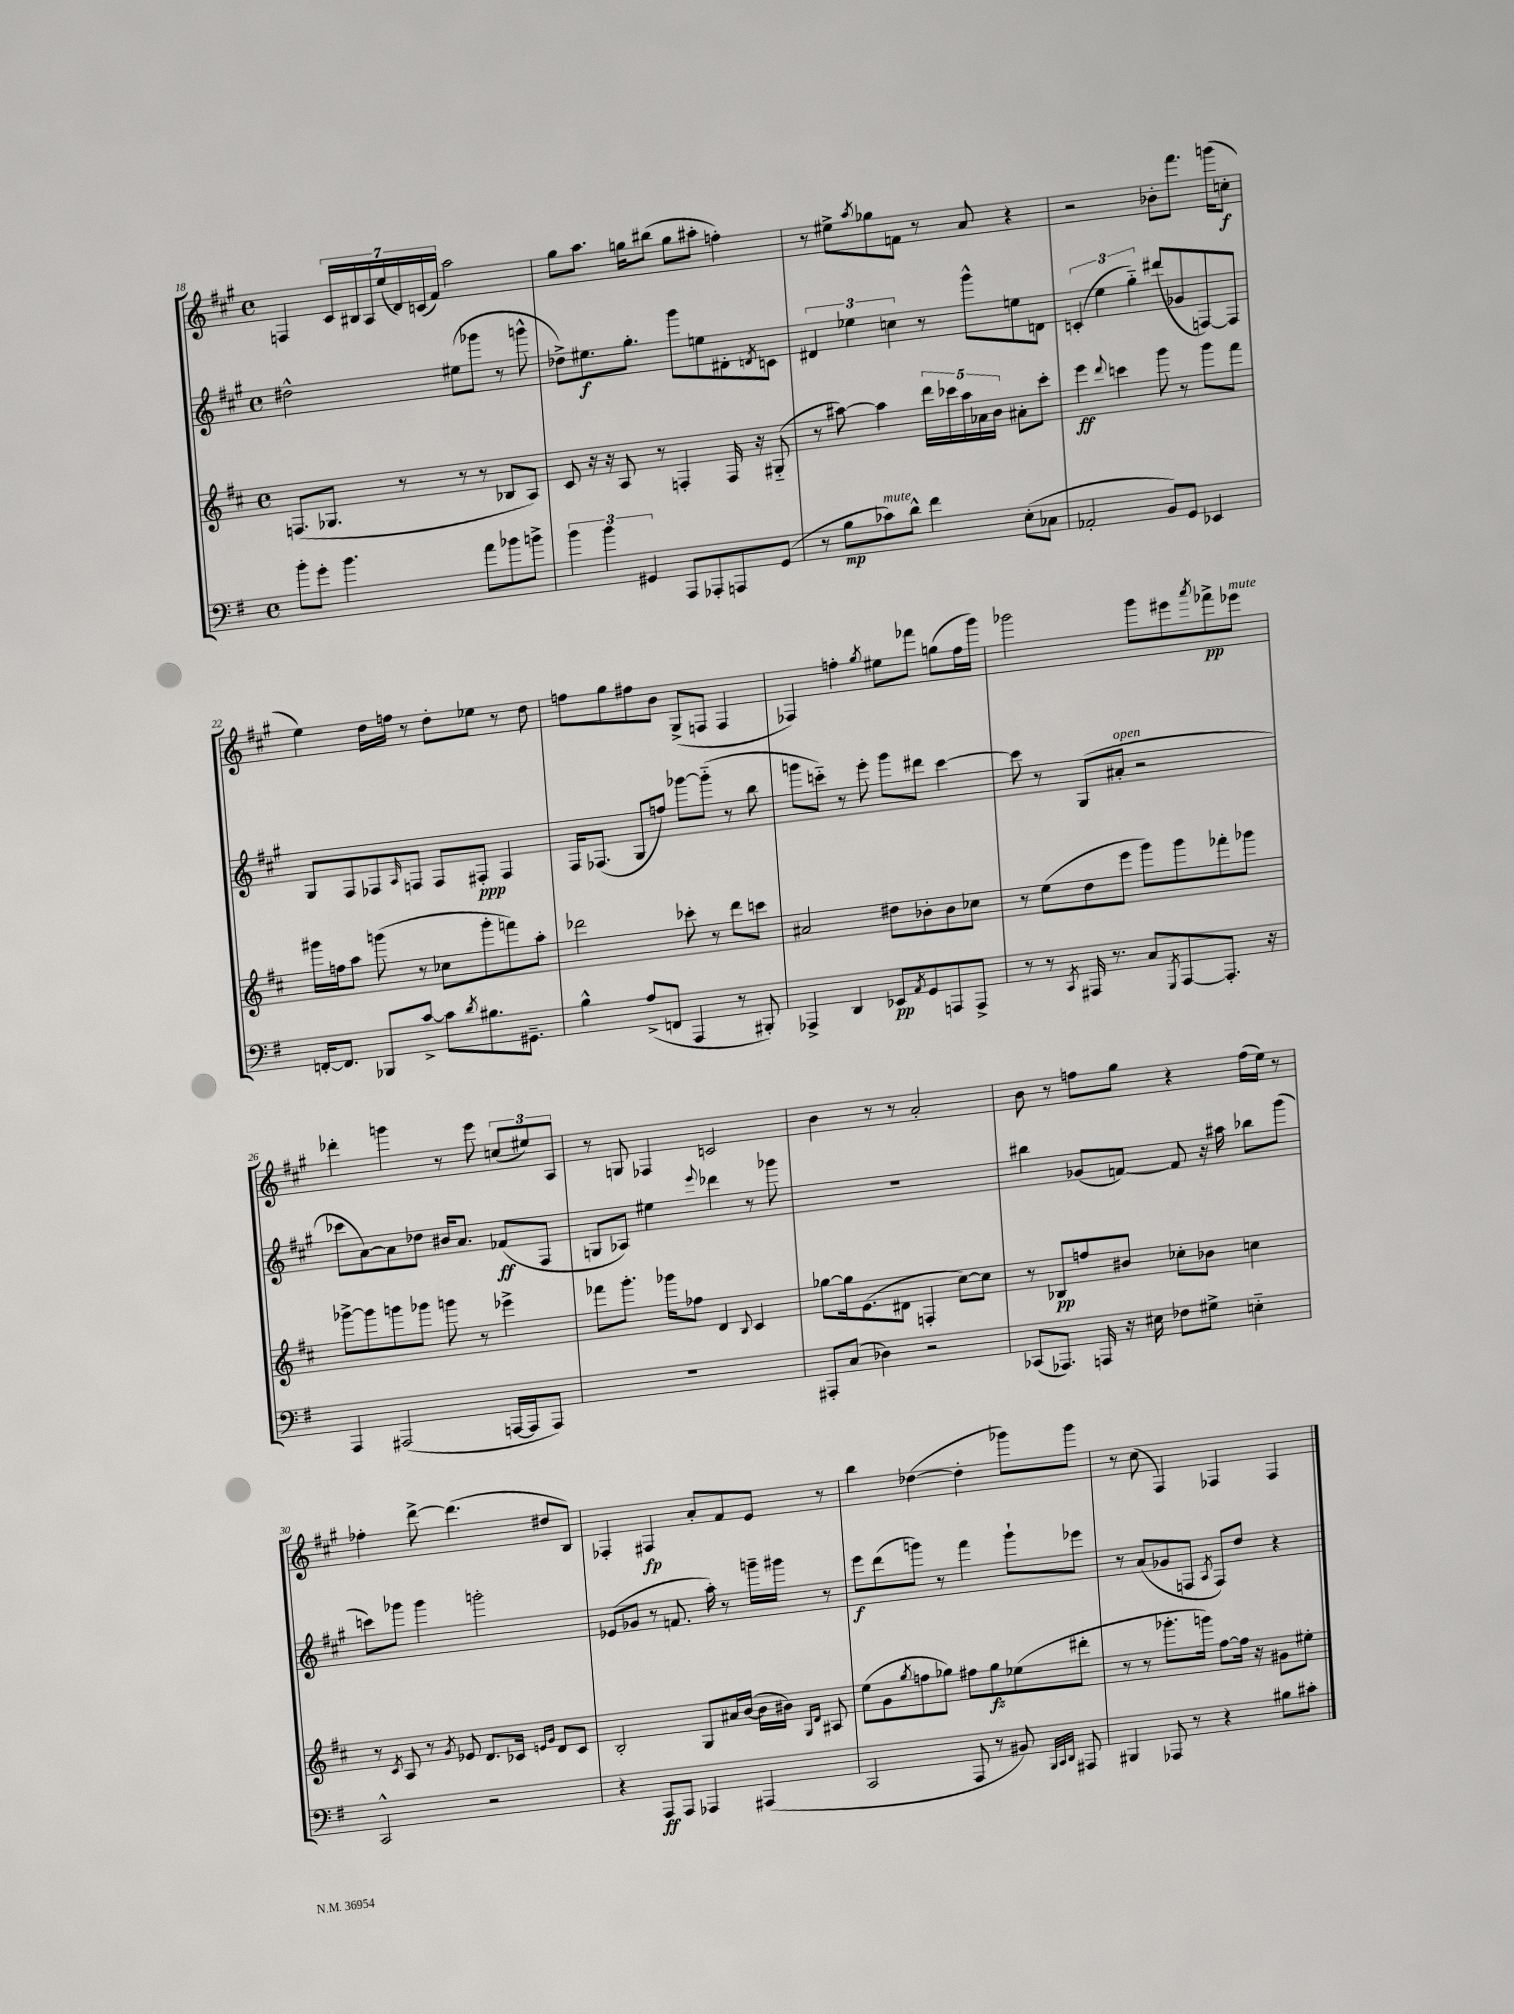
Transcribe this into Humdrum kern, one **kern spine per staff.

**kern	**dynam	**kern	**dynam	**kern	**dynam	**kern	**dynam
*part4	*part4	*part3	*part3	*part2	*part2	*part1	*part1
*staff4	*staff4	*staff3	*staff3	*staff2	*staff2	*staff1	*staff1
*clefF4	*	*clefG2	*	*clefG2	*	*clefG2	*
*k[f#]	*	*k[f#c#]	*	*k[f#c#g#]	*	*k[f#c#g#]	*
*M4/4	*	*M4/4	*	*M4/4	*	*M4/4	*
*met(c)	*	*met(c)	*	*met(c)	*	*met(c)	*
=18	=18	=18	=18	=18	=18	=18	=18
8b'\L	.	(8.Fn/L	.	2dd#X^^\	.	4Fn/	.
8g'\J	.	.	.	.	.	.	.
.	.	8.G-X/J	.	.	.	.	.
4.b\	.	.	.	.	.	28c#/LL	.
.	.	.	.	.	.	28B#X/	.
.	.	.	.	.	.	28A/	.
.	.	.	.	.	.	(28ee/	.
.	.	8r	.	.	.	.	.
.	.	.	.	.	.	28d/)	.
.	.	.	.	.	.	(28cn/	.
.	.	.	.	.	.	28f#/JJ)	.
.	.	8r	.	(8ee#X\L	.	2aa\	.
8a\L	.	8r	.	8ggg-X\J	.	.	.
8b-X\	.	8B-X/L	.	8r	.	.	.
8bn^\J	.	8A/J)	.	8gggn^^\	.	.	.
=19	=19	=19	=19	=19	=19	=19	=19
6b\	.	8c#/	.	8dd-X^\L)	.	8gg#\L	.
.	.	16r	.	8.ee#X\	f	8.aa\J	.
6b\	.	.	.	.	.	.	.
.	.	16r	.	.	.	.	.
.	.	8A/	.	.	.	.	.
.	.	.	.	8.gg#'\J	.	16ggn\KL	.
6GG#X/	.	.	.	.	.	.	.
.	.	8r	.	.	.	(8bb#X\J	.
8AAA/L	.	4Fn'/	.	8ggg#\L	.	8gg\L	.
8AAA-X'/	.	.	.	8een\	.	8aa#X'\J	.
8AAAn/	.	16F/	.	8d#X'\	.	4ffn'\)	.
.	.	16r	.	.	.	.	.
.	.	.	.	8qdn/	.	.	.
(8GG#/J	.	(8G#X/	.	8cn\J	.	.	.
=20	=20	=20	=20	=20	=20	=20	=20
8r	.	8r	.	6d#X/	.	8r	.
8B\L	mp	[8aa#X\)	.	.	.	8ee#X^\L	.
.	.	.	.	6ee-X\	.	.	.
.	.	.	.	.	.	8qaa/	.
!LO:TX:a:i:t=mute	!	!	!	!	!	!	!
8c-X\)	.	4aa#\]	.	.	.	8gg-X\	.
.	.	.	.	6ccn\	.	.	.
8d^^\J	.	.	.	.	.	8fn\J	.
4f#\	.	20ddd\LL	.	8r	.	8r	.
.	.	20ccc-X\	.	.	.	.	.
.	.	20aa#\	.	.	.	.	.
.	.	.	.	8ggg#^^\L	.	8a/	.
.	.	20a-X\	.	.	.	.	.
.	.	20b\JJ	.	.	.	.	.
(8E'\L	.	8a#X'\L	.	8een\	.	4r	.
8C-X\J	.	8ccc-'\J	.	8dn\J	.	.	.
=21	=21	=21	=21	=21	=21	=21	=21
2AA-X'/	.	4eee\	ff	(6cn'/	.	2r	.
.	.	.	.	6ee\	.	.	.
.	.	8qqddd/	.	.	.	.	.
.	.	4cccn\	.	.	.	.	.
.	.	.	.	6gg#\)	.	.	.
8BB/L)	.	8ggg\	.	(8ddd#X/L	.	8b-X'\L	.
8GG/J	.	8r	.	8g-X/	.	8.fff#\J	.
4EE-X/	.	8ggg\L	.	[8Fn/)	.	.	.
.	.	.	.	.	.	(16gggn\KL	.
.	.	8fff#\J	.	8F/J]	.	8ccn'\J	f
!!LO:LB:g=z
=22	=22	=22	=22	=22	=22	=22	=22
[16FFn'/KL	.	16ggg#X\LL	.	8G#/L	.	4ee\)	.
8.FF/J]	.	16ffn\J	.	.	.	.	.
.	.	8aa\J	.	8F#/	.	.	.
8BBB-X/L	.	(8gggn\	.	8F-X/	.	16dd\LL	.
.	.	.	.	.	.	16ffn\JJ	.
.	.	.	.	16qqA/	.	.	.
[8c^/J	.	8r	.	8Fn/J	.	8r	.
8c\L]	.	8cc-X\L	.	8F/L	.	8dd'\L	.
8qd/	.	.	.	.	.	.	.
8.B#X\	.	8ggg'\	.	8F#X'/J	ppp	8ee-X\J	.
.	.	8fffn\)	.	4F#/	.	8r	.
8.GG#X~\J	.	.	.	.	.	.	.
.	.	8aa'\J	.	.	.	8dd\	.
=23	=23	=23	=23	=23	=23	=23	=23
4B^^\	.	2ddd-X\	.	16F#/KL	.	8ffn\L	.
.	.	.	.	(8.F-X/J	.	.	.
.	.	.	.	.	.	8gg#\	.
(8A^/L	.	.	.	8G#/L	.	8ff#X\	.
8FFn/J	.	.	.	8ffn/J)	.	8b\J	.
4AAA/	.	8ccc-X'\	.	[8ggg-X\L	.	(8G#^/L	.
.	.	8r	.	(8ggg-\J]	.	8Fn/J	.
8r	.	8ddd-\L	.	8r	.	4F/	.
8BBB#X'/)	.	8cccn\J	.	8bb\	.	.	.
=24	=24	=24	=24	=24	=24	=24	=24
4AAA-X^/	.	2a#X/	.	8gggn\L	.	4F-X/)	.
.	.	.	.	8cccn\J)	.	.	.
4DD/	.	.	.	8r	.	4ffn'\	.
.	.	.	.	8eee'\	.	.	.
.	.	.	.	.	.	8qgg#/	.
8EE-X/L	pp	8dd#X\L	.	8ggg\L	.	8ee#X\L	.
8qAA/	.	.	.	.	.	.	.
8GG/	.	8b-X'\	.	8ddd#X\J	.	8fff-X\J	.
8AAAn/	.	8b-\	.	[4ccc\	.	(8ggn\L	.
8AAA^/J	.	8cc-X\J	.	.	.	16ff\L	.
.	.	.	.	.	.	16ggg#\JJ)	.
=25	=25	=25	=25	=25	=25	=25	=25
8r	.	8r	.	8ccc\]	.	2ggg-X\	.
8r	.	(8ee\L	.	8r	.	.	.
8qCC/	.	.	.	.	.	.	.
16AAA#X/	.	8dd\	.	(8G#/L	.	.	.
8.r	.	.	.	.	.	.	.
!	!	!	!	!LO:TX:a:i:t=open	!	!	!
.	.	8eee\J	.	8a#X'/J	.	.	.
8C/L	.	8ggg\L)	.	2r	.	8ggg-\L	.
8qGGG/	.	.	.	.	.	.	.
[8AAA#/	.	8ggg\	.	.	.	8eee#X\	.
.	.	.	.	.	.	8qaaa/	.
8.AAA#'/J]	.	8fff-X'\	.	.	.	8fff-X^\	pp
!	!	!	!	!	!	!LO:TX:a:i:t=mute	!
.	.	8ggg-X\J	.	.	.	8eee-X\J	.
16r	.	.	.	.	.	.	.
!!LO:LB:g=z
=26	=26	=26	=26	=26	=26	=26	=26
4AAA/	.	[8ggg-X^\L	.	8ccc-X\L	.	4ddd-X'\	.
.	.	8ggg-\]	.	[8a\)	.	.	.
(2AAA#X/	.	8gggn\	.	8a\]	.	4gggn\	.
.	.	8ggg-X\J	.	8dd-X\J	.	.	.
.	.	8gggn\	.	16b#X/KL	.	8r	.
.	.	.	.	8.a/J	.	.	.
.	.	8r	.	.	.	8eee\	.
[16AAAn/LL	.	4eee-X^\	.	(8f-X/L	ff	(12ccn/L	.
16AAA/J]	.	.	.	.	.	.	.
.	.	.	.	.	.	12ee#X/)	.
8AAA/J)	.	.	.	8F#/J	.	.	.
.	.	.	.	.	.	12A/J	.
=27	=27	=27	=27	=27	=27	=27	=27
1r	.	8fff-X\L	.	8Gn/L	.	8r	.
.	.	8.ggg'\J	.	8A-X/J)	.	8Gn/	.
.	.	.	.	4ee#X\	.	4F-X/	.
.	.	16ggg-X\KL	.	.	.	.	.
.	.	8ff-X\J	.	.	.	.	.
.	.	.	.	8qqeee/	.	.	.
.	.	4d/	.	4ddd-X\	.	2cn/	.
.	.	8qqB/	.	.	.	.	.
.	.	4c#/	.	8r	.	.	.
.	.	.	.	8ggg-X\	.	.	.
=28	=28	=28	=28	=28	=28	=28	=28
8AAA#X'/L	.	[8gg-X\L	.	1r	.	4b\	.
(8C/J	.	16gg-\k]	.	.	.	.	.
.	.	(8.e\	.	.	.	.	.
4D-X\)	.	.	.	.	.	8r	.
.	.	8d#X\J	.	.	.	8r	.
2r	.	4Fn'/	.	.	.	2a'/	.
.	.	[8cc#\L)	.	.	.	.	.
.	.	8cc#\J]	.	.	.	.	.
=29	=29	=29	=29	=29	=29	=29	=29
(8CC-X/L	.	8r	.	4bb#X\	.	8b\	.
8.AAA-X/J)	.	8B-X/L	pp	.	.	8r	.
.	.	8ffn/	.	(8g-X/L	.	8ffn\L	.
16AAAn/	.	.	.	.	.	.	.
16r	.	8b#X/J	.	[8fn/J)	.	8gg#\J	.
16E#X\	.	.	.	.	.	.	.
8F-X\L	.	8cc-X'\L	.	8f/]	.	4r	.
8G#X^\J	.	8b-X\J	.	16r	.	.	.
.	.	.	.	16aa#X\	.	.	.
4En\	.	4ccn\	.	8bb-X\L	.	(16ff\LL	.
.	.	.	.	.	.	16ee\JJ)	.
.	.	.	.	(8ggg#\J	.	8r	.
!!LO:LB:g=z
=30	=30	=30	=30	=30	=30	=30	=30
2CC^^/	.	8r	.	8cccn\L)	.	4ff-X'\	.
.	.	8qc#/	.	.	.	.	.
.	.	8A/	.	8ggg-X\J	.	.	.
.	.	8r	.	4ggg-\	.	[8ddd^\	.
.	.	8qg/	.	.	.	.	.
.	.	8e-X/	.	.	.	(4.ddd\]	.
2r	.	8.d/L	.	2gggn'\	.	.	.
.	.	16c-X/Jk	.	.	.	.	.
.	.	16qqen/LL	.	.	.	.	.
.	.	16qqg/JJ	.	.	.	.	.
.	.	8d/L	.	.	.	8dd#X/L	.
.	.	8c-/J	.	.	.	8B/J)	.
=31	=31	=31	=31	=31	=31	=31	=31
4r	.	2B'/	.	(8e-X/L	.	4F-X'/	.
.	.	.	.	8g-X/J	.	.	.
8AAA/L	ff	.	.	8r	.	4F#X/	fp
8AAA/J	.	.	.	8.fn/	.	.	.
4AAA-X/	.	8G/L	.	.	.	8a'/L	.
.	.	.	.	16aa'\)	.	.	.
.	.	16a#X/L	.	8r	.	8f#/	.
.	.	([16b/JJ	.	.	.	.	.
(4AAA#X/	.	16b\LL]	.	16gggn~\LL	.	8e/J	.
.	.	16b#X\JJ)	.	16ggg#X\JJ	.	.	.
.	.	16qqG/LL	.	.	.	.	.
.	.	16qqd/JJ	.	.	.	.	.
.	.	8A#X/	.	8r	.	8r	.
=32	=32	=32	=32	=32	=32	=32	=32
2CC/	.	(8ee\L	.	8eee\L	f	4bb\	.
.	.	8g\	.	(8ddd\	.	.	.
.	.	8qgg/	.	.	.	.	.
.	.	8ffn\	.	8gggn\J)	.	([4dd-X\	.
.	.	8gg-X\J)	.	8r	.	.	.
8AAA/	.	8ff#X\L	.	4fff#\	.	4dd-'\]	.
8r	.	8gg-\	fz	.	.	.	.
8BB#X/)	.	(8ee-X\	.	8ggg`\L	.	8ggg-X\L)	.
32qqBBB/LLL	.	.	.	.	.	.	.
32qqCC/	.	.	.	.	.	.	.
32qqDD/JJJ	.	.	.	.	.	.	.
8AAA#X/	.	8ddd#X'\J	.	8eee-X\J	.	8ggg-\J	.
=33	=33	=33	=33	=33	=33	=33	=33
4BBB#X/	.	8r	.	8r	.	8r	.
.	.	8r	.	(8a/L	.	(8cc#\	.
8AAA-X/	.	8.ggg-X'\L	.	8g-X/	.	4F#/)	.
8r	.	.	.	8Fn/J	.	.	.
.	.	16gggn\Jk)	.	.	.	.	.
.	.	.	.	8qA/	.	.	.
4r	.	[8ff#\L	.	8F/L)	.	4F-X/	.
.	.	16ff#\Jk]	.	8dd/J	.	.	.
.	.	16r	.	.	.	.	.
8B#X\L	.	8g#X\L	.	4r	.	4F-/	.
8c#X'\J	.	8ee#X'\J	.	.	.	.	.
==	==	==	==	==	==	==	==
*-	*-	*-	*-	*-	*-	*-	*-
